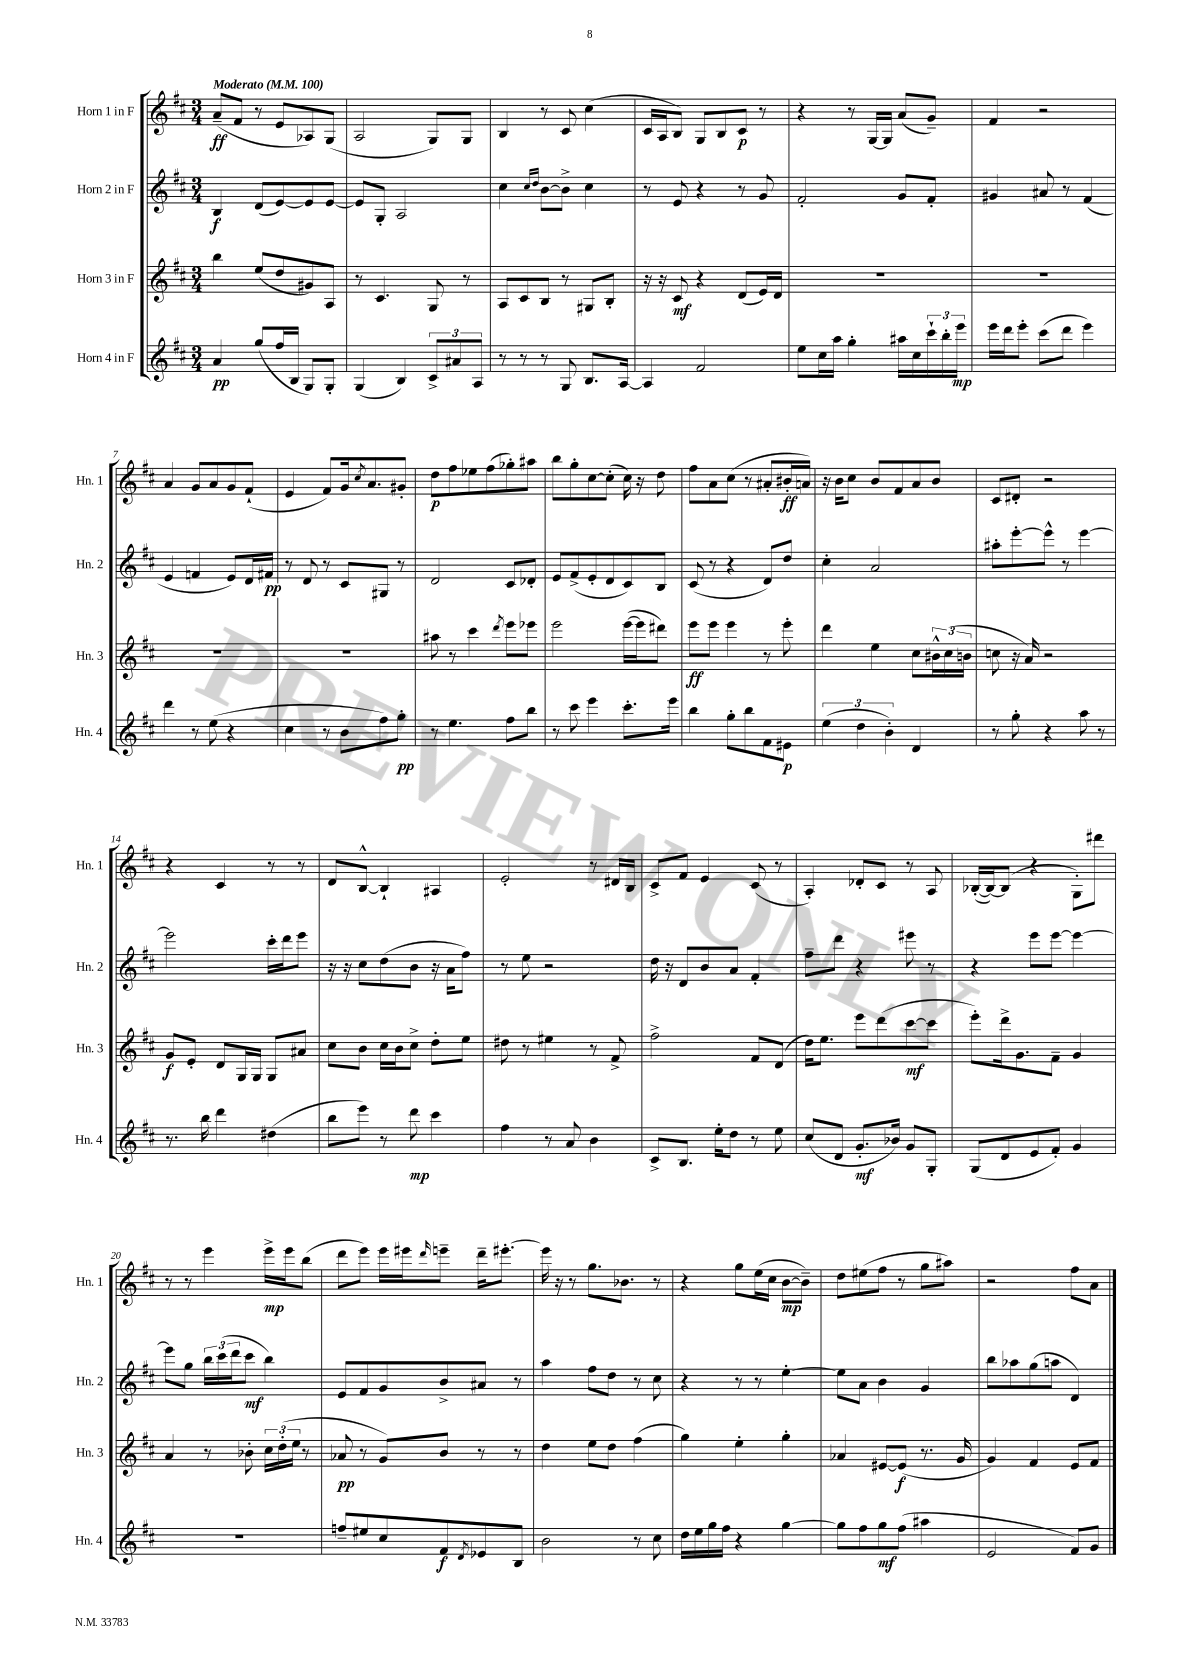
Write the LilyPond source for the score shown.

<<
\new StaffGroup <<
\new Staff = "s0" \with { instrumentName = "Horn 1 in F" shortInstrumentName = "Hn. 1" } {
    \clef treble \key d \major \numericTimeSignature \time 3/4 \tempo "Moderato" 4 = 100
    a'8--\ff( fis'8 r8 e'8 aes8) g8( |
    a2 g8) g8 |
    b4 r8 cis'8 cis''4( |
    cis'16 a16 b8) g8 b8 cis'8\p r8 |
    r4 r8 g16~ g16 a'8( g'8--) |
    fis'4 r2 |
    a'4 g'8 a'8 g'8 fis'8-!( |
    e'4 fis'8) g'16 \acciaccatura { cis''8 } a'8. gis'8-. |
    d''8\p fis''8 ees''8 fis''8( ges''8-.) ais''8 |
    b''8 g''8-. cis''8~ cis''8-.( cis''16) r16 d''8 |
    fis''8 a'8 cis''8( r8 ais'8-. bis'16-.\ff a'16) |
    r16 b'16 cis''8 b'8 fis'8 a'8 b'8 |
    cis'8 dis'8-. r2 |
    r4 cis'4 r8 r8 |
    d'8 b8~-^ b4-! ais4 |
    e'2-. r8 dis'16 b16 |
    cis'8-> fis'8 e'4 cis'8( r8 |
    a4-.) des'8-. cis'8 r8 a8 |
    bes16~-.( bes16~) bes8( r4 g8-.) dis'''8 |
    r8 r8 e'''4 e'''16->\mp e'''16 b''8( |
    d'''8 e'''8) e'''16 eis'''16 \grace { d'''16 } e'''8-- d'''16-- eis'''8.~-. |
    eis'''16 r16 r8 g''8. bes'8. r8 |
    r4 g''8 e''16( cis''16 b'8~\mp b'8--) |
    d''8 eis''8( fis''8 r8 g''8 ais''8) |
    r2 fis''8 a'8 \bar "|." |
}
\new Staff = "s1" \with { instrumentName = "Horn 2 in F" shortInstrumentName = "Hn. 2" } {
    \clef treble \key d \major \numericTimeSignature \time 3/4
    b4\f d'8( e'8~) e'8 e'8~ |
    e'8 g8-. a2 |
    cis''4 \grace { cis''16 d''16 } b'8~ b'8-> cis''4 |
    r8 e'8 r4 r8 g'8 |
    fis'2-. g'8 fis'8-. |
    gis'4 ais'8 r8 fis'4( |
    e'4 f'4 e'8) d'16 fis'16\pp |
    r8 d'8 r8 cis'8 gis8 r8 |
    d'2 cis'8 des'8-. |
    e'8 fis'8->( e'8-. d'8 cis'8) b8 |
    cis'8( r8 r4 d'8) d''8 |
    cis''4-. a'2 |
    ais''8-. e'''8~-. e'''8-^ r8 e'''4~ |
    e'''2 cis'''16-. d'''16 e'''8 |
    r16 r16 cis''8 d''8( b'8 r16 a'16 fis''8) |
    r8 e''8 r2 |
    d''16 r16 d'8 b'8 a'8 fis'4-. |
    fis''8-- d'''8 r4 eis'''8 r8 |
    r4 e'''8 e'''8~ e'''4~ |
    e'''8 g''8 \tuplet 3/2 { b''16 cis'''16( d'''16 } cis'''8\mf b''4) |
    e'8 fis'8 g'8 b'8-> ais'8 r8 |
    a''4 fis''8 d''8 r8 cis''8 |
    r4 r8 r8 e''4~-. |
    e''8 a'8 b'4 g'4 |
    b''8 aes''8 g''8( a''8 d'4) \bar "|." |
}
\new Staff = "s2" \with { instrumentName = "Horn 3 in F" shortInstrumentName = "Hn. 3" } {
    \clef treble \key d \major \numericTimeSignature \time 3/4
    b''4 e''8( d''8 gis'8) a8 |
    r8 cis'4. g8 r8 |
    a8 cis'8 b8 r8 gis8 b8-. |
    r16 r16 cis'8\mf r4 d'8( e'16) d'16 |
    R2. |
    R2. |
    R2. |
    R2. |
    ais''8 r8 cis'''4 \acciaccatura { d'''8 } e'''8 ees'''8 |
    e'''2 e'''16~( e'''16 dis'''8) |
    e'''8\ff e'''8 e'''4 r8 e'''8-. |
    d'''4 e''4 cis''8 \tuplet 3/2 { bis'16-^ cis''16( b'16 } |
    c''8 r16 a'16) r2 |
    g'8\f e'8-. d'8 g16 g16 g8 ais'8 |
    cis''8 b'8 cis''16 b'16 cis''8-> d''8-. e''8 |
    dis''8 r8 eis''4 r8 fis'8-> |
    fis''2-> fis'8 d'8( |
    d''16) e''8. e'''8 d'''8( cis'''8~\mf cis'''8 |
    e'''8-.) d'''16-> g'8. fis'8-- g'4 |
    a'4 r8 bes'8-. \tuplet 3/2 { cis''16 d''16-.( e''16 } r8 |
    aes'8\pp r8 g'8) b'8 r8 r8 |
    d''4 e''8 d''8 fis''4( |
    g''4) e''4-. g''4-. |
    aes'4 eis'8~ eis'8\f( r8. g'16 |
    g'4) fis'4 e'8 fis'8 \bar "|." |
}
\new Staff = "s3" \with { instrumentName = "Horn 4 in F" shortInstrumentName = "Hn. 4" } {
    \clef treble \key d \major \numericTimeSignature \time 3/4
    a'4\pp g''8( fis''16 b16 g8) g8-. |
    g4( b4) \tuplet 3/2 { cis'8-> ais'8 a8 } |
    r8 r8 r8 g8 b8. a16~ |
    a4 fis'2 |
    e''8 cis''16 a''16 g''4-. ais''16 cis''16 \tuplet 3/2 { cis'''16-! b''16-. e'''16\mp } |
    e'''16 d'''16 e'''8-. cis'''8( d'''8 e'''4) |
    d'''4 r8 e''8( r4 |
    cis''4 r8 b'8 fis''8) g''8-.\pp |
    r8 e''4. fis''8 b''8 |
    r8 cis'''8 e'''4 cis'''8.-. e'''16 |
    b''4 g''8-. b''8 fis'8 eis'8\p |
    \tuplet 3/2 { e''4( d''4 b'4-.) } d'4 |
    r8 g''8-. r4 a''8 r8 |
    r8. b''16 d'''4 dis''4( |
    b''8 e'''8) r8 d'''8\mp cis'''4 |
    fis''4 r8 a'8 b'4 |
    cis'8-> b8. e''16-. d''8 r8 e''8 |
    cis''8( d'8 g'8.-.\mf bes'16) g'8 g8-. |
    g8( d'8 e'8 fis'8-.) g'4 |
    R2. |
    f''8-- eis''8 cis''8 fis'8\f \acciaccatura { d'8 } ees'8 b8 |
    b'2 r8 cis''8 |
    d''16 e''16 g''16 fis''16 r4 g''4~ |
    g''8 fis''8 g''8\mf fis''8( ais''4 |
    e'2 fis'8) g'8 \bar "|." |
}
>>
>>
